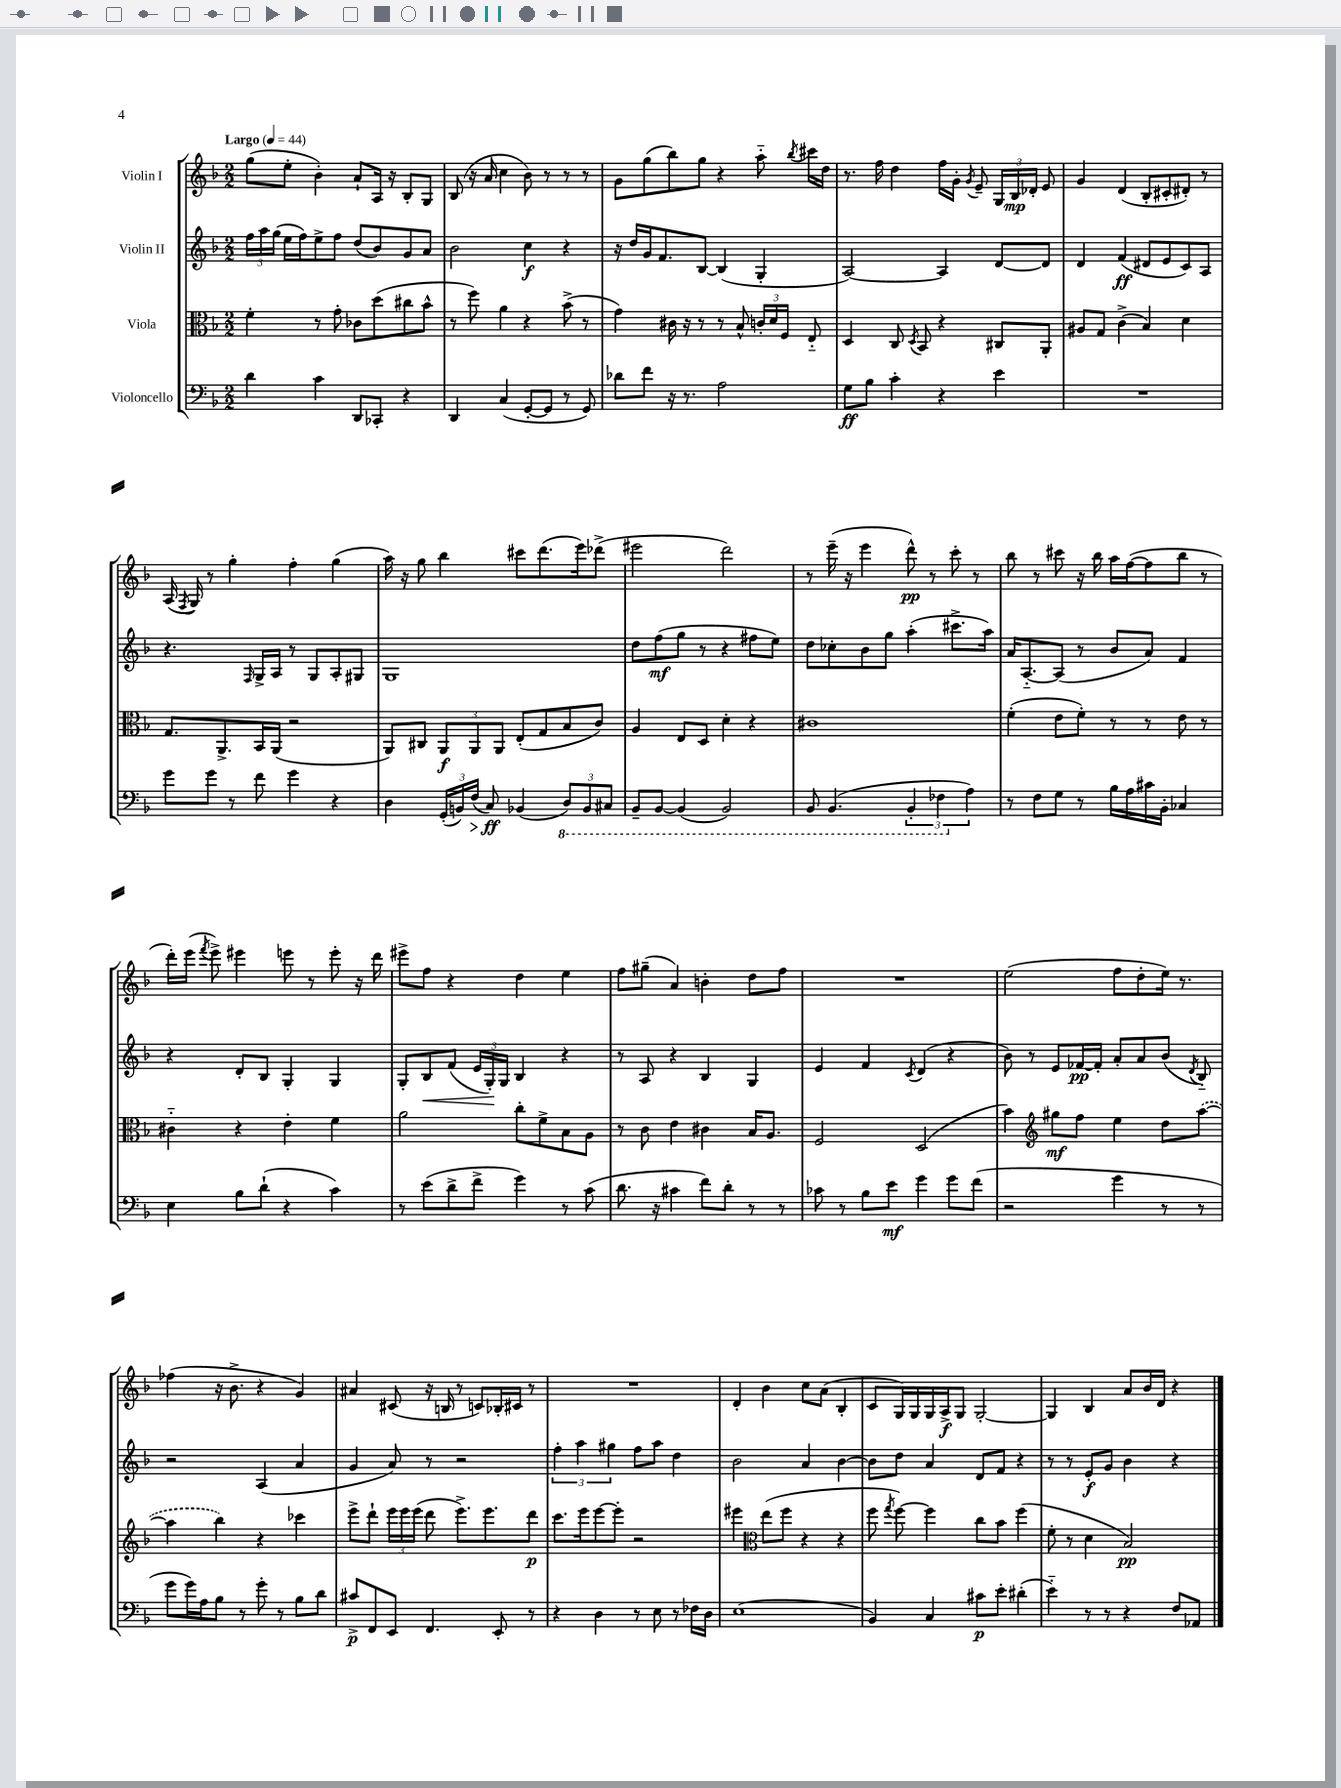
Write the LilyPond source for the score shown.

<<
\new StaffGroup <<
\new Staff = "s0" \with { instrumentName = "Violin I" } {
    \clef treble \key f \major \numericTimeSignature \time 2/2 \tempo "Largo" 4 = 44
    \autoBeamOff g''8[( e''8]-. bes'4-.) a'8[-! a16] r16 bes8[-. g8] |
    bes8( r16 a'16 c''4 bes'8) r8 r8 r8 |
    g'8[ g''8( bes''8) g''8] r4 a''8-_ \acciaccatura { bes''8 } cis'''16[ d''16] |
    r8. f''16 d''4 f''16[ g'16]-. \acciaccatura { g'8 } e'8-- \tuplet 3/2 { g16[ bes16\mp des'16]-. } e'8 |
    g'4 d'4( bes8[-. cis'8-. dis'8]-.) r8 |
    a16( \acciaccatura { f8 } g16) r8 g''4-. f''4-. g''4( |
    a''16) r16 g''8 bes''4 cis'''8[ d'''8.( e'''16) des'''8]->( |
    eis'''2 d'''2) |
    r8 e'''16--( r16 e'''4 d'''8-^\pp) r8 c'''8-. r8 |
    bes''8 r8 cis'''8 r16 bes''16 a''16[ f''16~( f''8 bes''8] r8 |
    d'''16[-.) e'''16]( \acciaccatura { f'''8 } e'''8->) eis'''4 e'''8 r8 e'''8-. r16 d'''16 |
    eis'''8[-> f''8] r4 d''4 e''4 |
    f''8[ gis''8]--( a'4) b'4-. d''8[ f''8] |
    R1 |
    e''2( f''8[ d''8-. e''16]) r8. |
    fes''4( r16 bes'8.-> r4 g'4) |
    ais'4 cis'8( r16 b16 r8 c'8[) bes16-. cis'16] r8 |
    R1 |
    d'4-. bes'4 c''8[ a'8]( bes4-. |
    c'8[ g16) g16 g16 a16->\f g8] g2~-. |
    g4 bes4 a'8[ bes'16 d'16] r4 \bar "|." |
}
\new Staff = "s1" \with { instrumentName = "Violin II" } {
    \clef treble \key f \major \numericTimeSignature \time 2/2
    \autoBeamOff \tuplet 3/2 { f''16[ a''16 g''16]( } e''16[ f''16) e''8-> f''8] d''8[( bes'8) g'8 a'8] |
    bes'2 c''4\f r4 |
    r16 d''16[ g'16 f'8. bes8]~ bes4( g4-. |
    a2~) a4 d'8[~ d'8] |
    d'4 f'4\ff( dis'8[ e'8 c'8) a8] |
    r4. \grace { f16 } g16[-> a16] r8 g8[ a8-. gis8] |
    g1 |
    d''8[ f''8\mf( g''8] r8 r4 fis''8[ e''8]) |
    d''8[ ces''8-. bes'8 g''8] a''4-.( cis'''8.[-> a''16]) |
    a'16[ a8.~-_ a8]( r8 bes'8[ a'8]) f'4 |
    r4 d'8[-. bes8] g4-. g4 |
    g8[-. bes8\< f'8]( \tuplet 3/2 { e'16[ g16-.\!) g16] } bes4 r4 |
    r8 a8 r4 bes4 g4 |
    e'4 f'4 \acciaccatura { c'8 } d'4( r4 |
    bes'8) r8 e'8[ fes'16~\pp fes'16]-. a'8[-. a'8 bes'8]( \acciaccatura { d'8 } bes8-_) |
    r2 a4( a'4 |
    g'4 a'8) r8 r2 |
    \tuplet 3/2 { f''4-. a''4 gis''4 } f''8[ a''8] d''4 |
    bes'2 a'4 bes'4~ |
    bes'8[ d''8] a'4 d'8[ f'8] r4 |
    r8 r8 e'8[-.\f g'8] bes'4 r4 \bar "|." |
}
\new Staff = "s2" \with { instrumentName = "Viola" } {
    \clef alto \key f \major \numericTimeSignature \time 2/2
    \autoBeamOff f'4-. r8 g'8-. ces'8[ d''8( cis''8 bes'8]-^ |
    r8 f''8) a'4 r4 bes'8->( r8 |
    g'4) cis'16 r16 r8 r8 bes8-^ \tuplet 3/2 { c'16[-. d'16 f16] } e8-_ |
    d4 c8 \acciaccatura { d8 } bes,8 r4 cis8[ a,8]-. |
    ais8[ g8] c'4->( bes4) d'4 |
    g8.[ a,8.-> bes,16 a,16]( r2 |
    a,8[) cis8] \tuplet 3/2 { a,8[\f a,8 a,8] } e8[-.( g8 bes8 c'8]) |
    a4 e8[ d8] d'4-. r4 |
    cis'1 |
    f'4-.( e'8[ f'8]-.) r8 r8 e'8 r8 |
    cis'4-_ r4 e'4-. f'4 |
    a'2 c''8[-. f'8-> bes8 a8] |
    r8 c'8 e'4 cis'4 bes16[ a8.] |
    f2 d2( |
    bes'4) \clef treble gis''8[\mf f''8] e''4 d''8[ \once \slurDashed a''8]~( |
    a''4 bes''4) r4 ces'''4 |
    e'''8[-> d'''8]-! \tuplet 3/2 { e'''16[ e'''16 e'''16]( } d'''8 e'''8.[->) e'''8. d'''8]\p |
    c'''8.[ e'''16 e'''8~ e'''8]-. r2 |
    eis'''4 \clef alto e''8[( f''8] r4 r4 |
    f''8 \acciaccatura { g''8 } f''8~) f''4 c''8[ bes'8] f''4( |
    f'8-. r8 d'4 bes2\pp) \bar "|." |
}
\new Staff = "s3" \with { instrumentName = "Violoncello" } {
    \clef bass \key f \major \numericTimeSignature \time 2/2
    \autoBeamOff d'4 c'4 d,8[ ces,8]-. r4 |
    d,4 c4( g,8[~-. g,8] r8 g,8) |
    des'8[ f'8] r16 r8. a2 |
    g8[\ff bes8] c'4-. r4 e'4 |
    R1 |
    g'8[ g'8] r8 f'8 g'4 r4 |
    d4 \tuplet 3/2 { g,16[-.( b,16) f16]\>( } c8\ff\!) bes,4( \tuplet 3/2 { \ottava #-1 d,8[) bes,,8 cis,8] } |
    bes,,8[-- bes,,8]~ bes,,4( bes,,2) |
    bes,,8 bes,,4.( \tuplet 3/2 { bes,,4-. fes,4 \ottava #0 a4) } |
    r8 f8[ g8] r8 bes16[ a16 cis'16 bes,16]-. ces4 |
    e4 bes8[ d'8]-!( r4 c'4) |
    r8 e'8[( d'8-> f'8]-> g'4) r8 c'8( |
    d'8. r16 cis'4 f'8[) d'8]-. r8 r8 |
    ces'8 r8 bes8[ e'8]\mf g'4 g'8[ f'8]( |
    r2 g'4 r8 r8 |
    g'8[ g'16) a16 bes8] r8 g'8-. r8 bes8[ d'8] |
    cis'8[->\p f,8 e,8] f,4. e,8-. r8 |
    r4 d4 r8 e8 r8 fes16[ d16] |
    e1( |
    bes,4) c4 cis'8[\p e'8]-. dis'4-.( |
    e'4-_) r8 r8 r4 f8[ aes,8] \bar "|." |
}
>>
>>
\layout { \context { \Score \remove "Bar_number_engraver" } }
